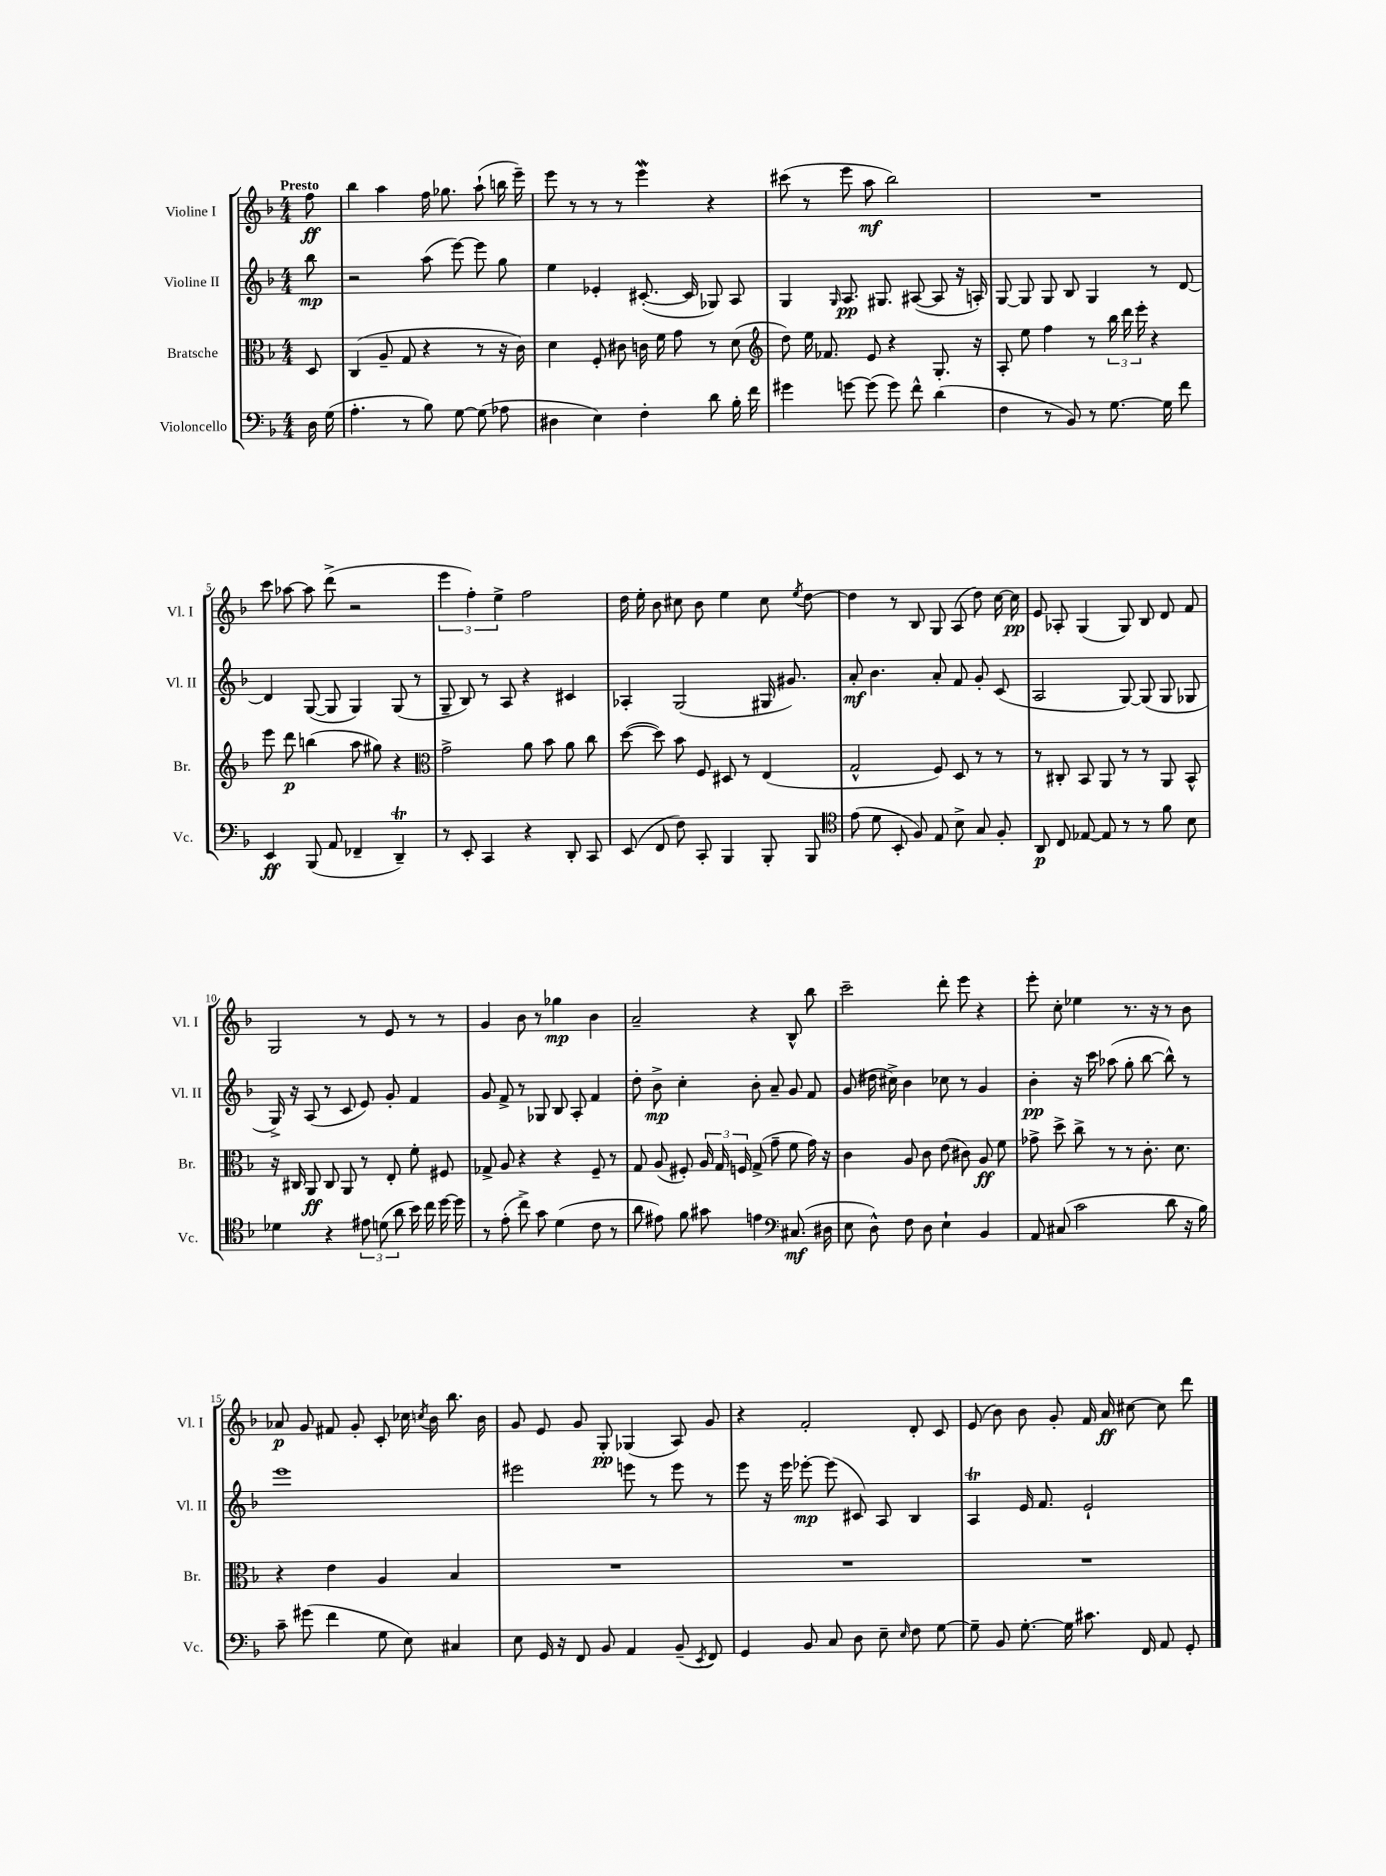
<<
\new StaffGroup <<
\new Staff = "s0" \with { instrumentName = "Violine I" shortInstrumentName = "Vl. I" } {
    \clef treble \key f \major \numericTimeSignature \time 4/4 \partial 8 \tempo "Presto"
    \autoBeamOff f''8\ff |
    bes''4 a''4 f''16 ges''8. a''8-!( b''16 e'''16--) |
    e'''8 r8 r8 r8 e'''4\mordent r4 |
    cis'''8( r8 e'''8 a''8\mf bes''2) |
    R1 |
    c'''8 aes''8~ aes''8 d'''8->( r2 |
    \tuplet 3/2 { e'''4 f''4-.) e''4-> } f''2 |
    d''16 e''16-. bes'8 cis''8 bes'8 e''4 cis''8 \acciaccatura { e''8 } d''8~ |
    d''4 r8 bes8 g8 a8( d''8) c''16~ c''16\pp |
    e'8 aes8-. g4( g8) bes8 d'8 f'8 |
    g2 r8 e'8 r8 r8 |
    g'4 bes'8 r8 ges''4\mp bes'4 |
    a'2-- r4 bes8-^ bes''8 |
    c'''2-- d'''8-. e'''8 r4 |
    e'''8-. c''8-. ees''4 r8. r16 r8 bes'8 |
    aes'8\p g'8 fis'8 g'8-. c'8-. ces''16 \acciaccatura { c''8 } bes'16 bes''8. bes'16 |
    g'8 e'8 g'8 g8-.\pp ges4( a8) g'8 |
    r4 f'2-. d'8-. c'8 |
    e'8( bes'8) bes'8 g'8-. f'16 a'16\ff cis''8~ cis''8 d'''8 \bar "|." |
}
\new Staff = "s1" \with { instrumentName = "Violine II" shortInstrumentName = "Vl. II" } {
    \clef treble \key f \major \numericTimeSignature \time 4/4 \partial 8
    \autoBeamOff bes''8\mp |
    r2 a''8( e'''8~) e'''8 g''8 |
    e''4 ees'4-. cis'8.~-.( cis'16 ges8) a8 |
    g4 \grace { g16 } a8.\pp gis8. ais8~( ais8 r16 a16-.) |
    g8~ g8 g8 bes8 g4 r8 d'8~ |
    d'4 g8~( g8 g4) g8( r8 |
    g8-- bes8) r8 a8 r4 cis'4 |
    aes4-. g2( gis16 gis'8.) |
    a'8-.\mf bes'4. a'8-. f'8 g'8-. c'8( |
    a2 g8~) g8( g8 ges8 |
    g16->) r16 a8( r8 c'8 e'8) g'8-. f'4 |
    g'8 f'8-> r8 ges8 bes8 a8-. f'4 |
    d''8-. bes'8->\mp c''4-. bes'8-. a'8-- g'8 f'8 |
    g'8( dis''16 cis''16->) bes'4 ces''8 r8 g'4 |
    bes'4-.\pp r16 c'''16 aes''8( g''8-. bes''8~ bes''8-^) r8 |
    e'''1 |
    eis'''2 e'''8 r8 e'''8 r8 |
    e'''8 r16 e'''16 ees'''8~-.\mp ees'''8( cis'8) a8 bes4 |
    a4\trill e'16 f'8. e'2-! \bar "|." |
}
\new Staff = "s2" \with { instrumentName = "Bratsche" shortInstrumentName = "Br." } {
    \clef alto \key f \major \numericTimeSignature \time 4/4 \partial 8
    \autoBeamOff d8 |
    c4( a8-- g8 r4 r8 r16 c'16) |
    d'4 f8-. cis'8 c'16 f'16 g'8 r8 d'8( |
    \clef treble d''8) e''16 fes'8. e'8 r4 g8.-. r16 |
    a8-. e''8 f''4 r8 \tuplet 3/2 { bes''16 d'''16 e'''16-. } r4 |
    e'''8 d'''8\p b''4( a''8 gis''8) r4 |
    \clef alto g'2-> a'8 bes'8 a'8 c''8 |
    d''8~( d''8) bes'8 f8 dis8 r8 e4( |
    g2-^ f8) d8 r8 r8 |
    r8 cis8-. bes,8 a,8 r8 r8 a,8 bes,8-^ |
    r16 cis16 a,8\ff cis8 a,8 r8 e8-. f'8-. fis8 |
    ges8-> a8 r4 r4 f8-- r8 |
    g8 a8( fis8-.) \tuplet 3/2 { a16 g16 f16 } g8->( g'8-- f'8 g'16) r16 |
    c'4 a8 c'8 e'8( cis'8) a8\ff f'8 |
    ges'8-> d''8-> c''8-> r8 r8 c'8.-. d'8. |
    r4 e'4 a4 bes4 |
    R1 |
    R1 |
    R1 \bar "|." |
}
\new Staff = "s3" \with { instrumentName = "Violoncello" shortInstrumentName = "Vc." } {
    \clef bass \key f \major \numericTimeSignature \time 4/4 \partial 8
    \autoBeamOff d16 g16( |
    a4.-. r8 bes8) g8~ g8( aes8 |
    dis4 e4) f4-. d'8 bes16-. f'16 |
    gis'4 g'8~ g'8( g'8) f'8-^ d'4( |
    f4 r8 bes,8) r8 g8.~ g16 f'8 |
    e,4\ff bes,,8( a,8 fes,4-- d,4--\trill) |
    r8 e,8-. c,4 r4 d,8-. c,8 |
    e,8( f,8 f8) c,8-. bes,,4 bes,,8-. bes,,8 |
    \clef tenor e'8( d'8 bes,8-. f8) e8 bes8-> g8 f8-. |
    a,8\p c8 ees8~ ees8 r8 r8 f'8 bes8 |
    des'4 r4 \tuplet 3/2 { eis'8 d'8( a'8 } bes'16) c''16 d''16~ d''16 |
    r8 e'8-.( c''8->) g'8 d'4( c'8 r8 |
    a'8 eis'8) f'8 gis'8 e'4 \clef bass cis8.\mf( dis16 |
    e8 d8-^) f8 d8 e4-! bes,4 |
    a,8 cis8( c'2 d'8 r16 bes16) |
    c'8-- gis'8( f'4 g8 e8) cis4 |
    e8 g,16 r16 f,8 bes,8 a,4 bes,8--( \acciaccatura { e,8 } f,8) |
    g,4 bes,8 c8 d8 e8-- \grace { e16 } f8 g8~ |
    g8-- bes,8 g8.~-. g16 cis'8. f,16 a,8 g,8-. \bar "|." |
}
>>
>>
